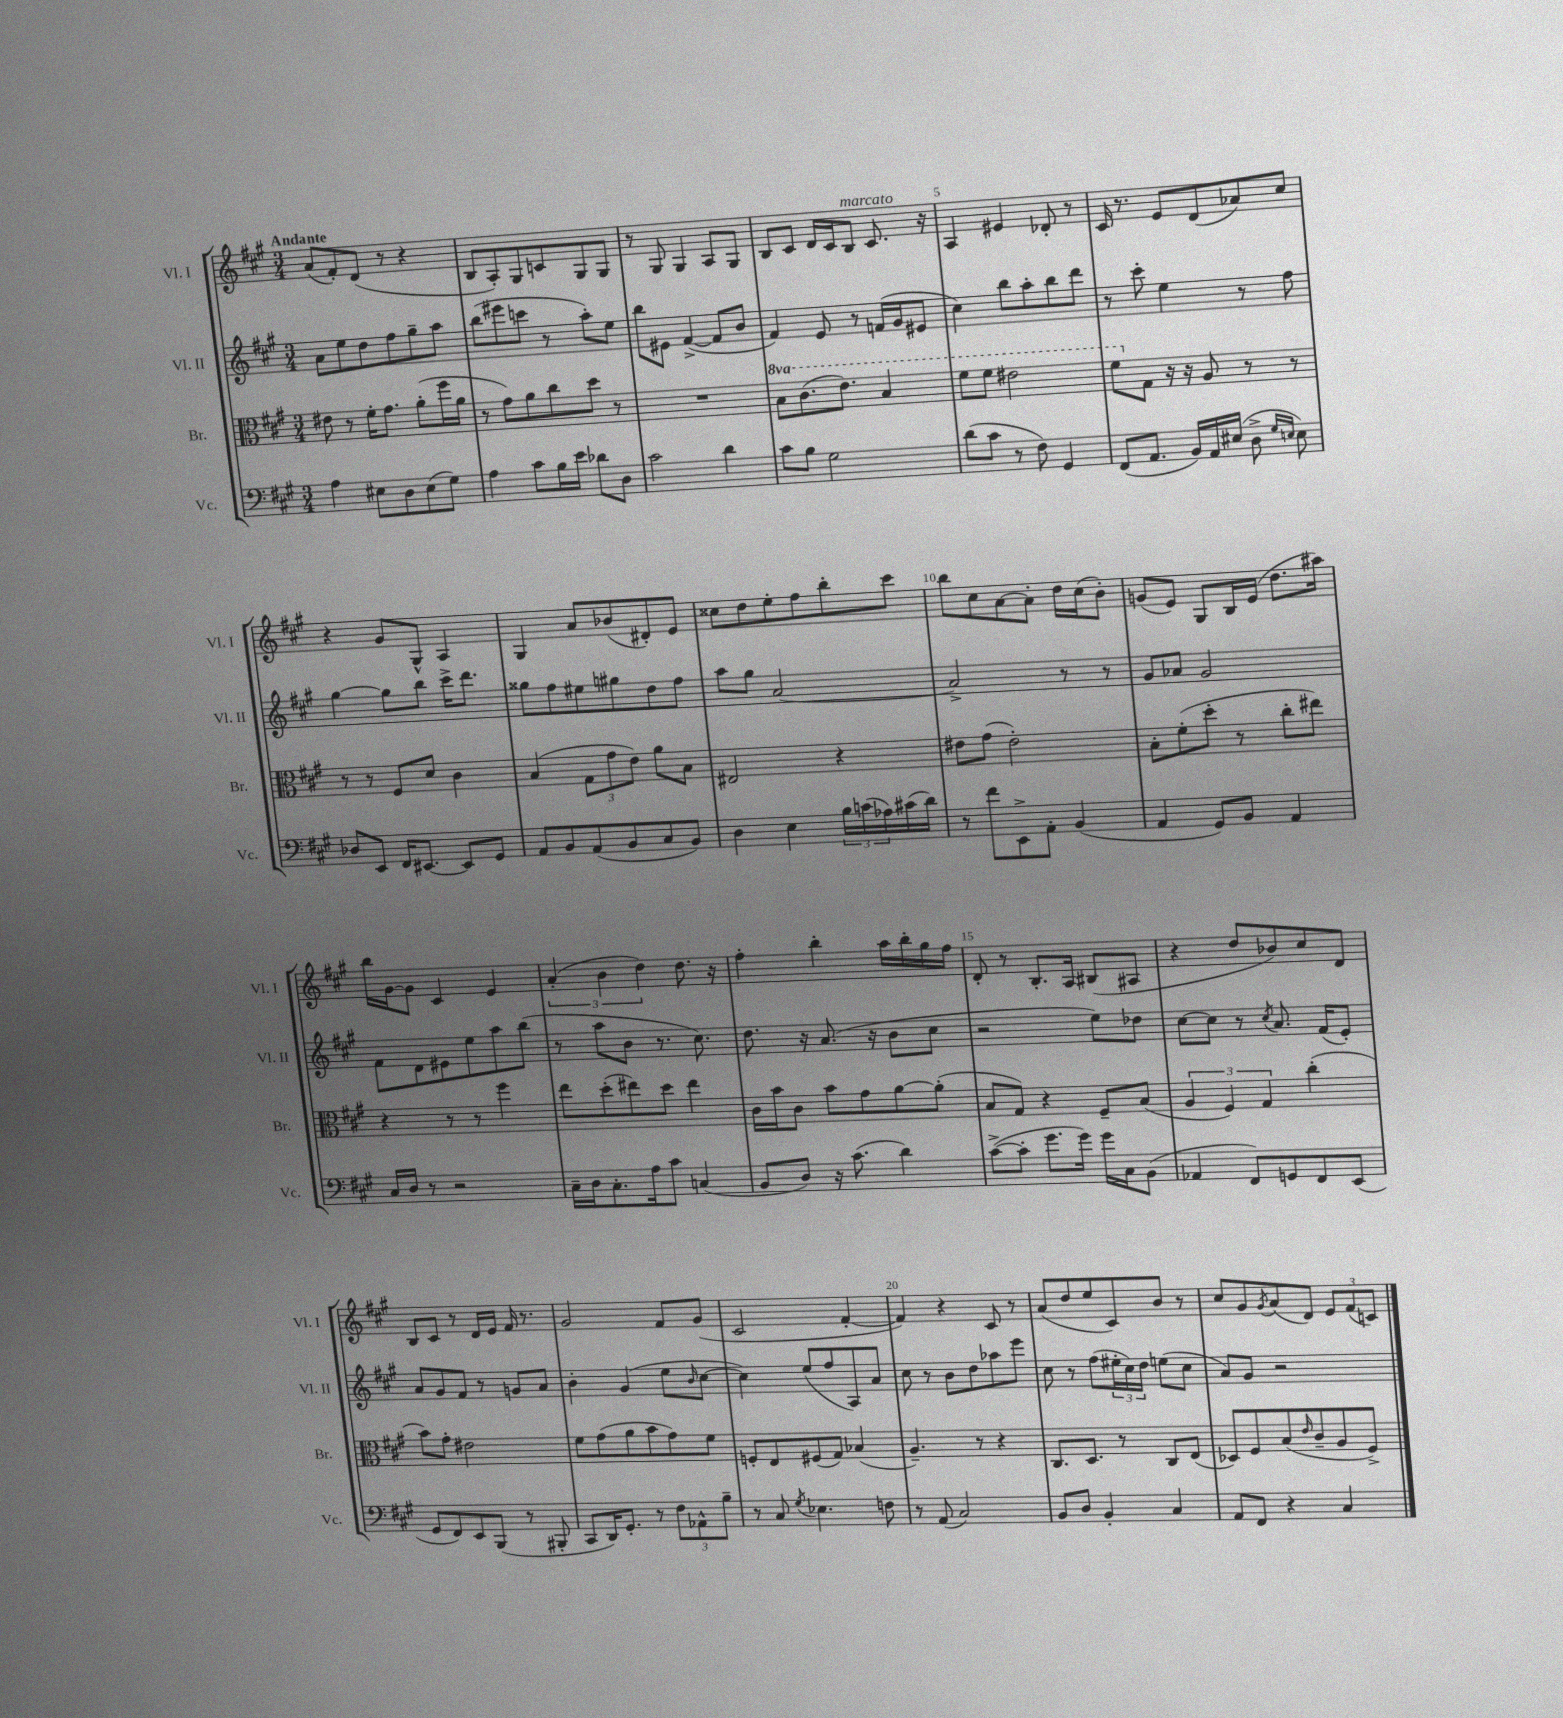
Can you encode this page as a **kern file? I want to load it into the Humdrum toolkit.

**kern	**kern	**kern	**kern
*staff4	*staff3	*staff2	*staff1
*clefF4	*clefC3	*clefG2	*clefG2
*k[f#c#g#]	*k[f#c#g#]	*k[f#c#g#]	*k[f#c#g#]
*M3/4	*M3/4	*M3/4	*M3/4
4A	8e#	8a	(8a
.	8r	8ee	8f#')
8E#	16f#'	8dd	(8d
.	8.g#	.	.
8D	.	8ff#	8r
(8E#	(8a'	8gg#~	4r
8G#)	16ff#	8aa	.
.	16a	.	.
=	=	=	=
4A	8r	(8bb	8B
.	8g#)	8eee#	8A')
8c#	8a	8ccc	8G#
16B	8cc#	8r	8c
16e	.	.	.
8d-	8dd	8aa')	8G#
8D	8r	8ee	8G#
=	=	=	=
2c#	2.r	8bb	8r
.	.	8e#	8G#
.	.	([4f#^	4G#
4d	.	8f#]	8A
.	.	8b	8G#
=	=	=	=
8c#	8b	4f#)	8B
8B	(8.cc#	.	8c#
2G#	.	8e	16d
.	8.ee)	.	16c#
.	.	8r	8B
.	4b	(16f	8.c#
.	.	16g#	.
.	.	8e#	.
.	.	.	16r
=	=	=	=
(8d	8ff#	4cc#)	4A
8c#	8ff#	.	.
8r	2ee#	8bb	4e#
8F#)	.	8aa'	.
4GG#	.	8bb	8d-'
.	.	8ddd	8r
=	=	=	=
(8FF#	8ff#	8r	16c#
.	.	.	8.r
8.AA	8G#	8ccc#'	.
.	16r	4ee	8e
16BB)	16r	.	.
16AA	8A	.	(8d
(16E#	.	.	.
8D^	8r	8r	8a-)
16qqG#	.	.	.
16qqE	.	.	.
8E)	8r	8ff#	8cc#
=	=	=	=
8D-	8r	[4gg#	4r
8EE	8r	.	.
16FF#	8F#	8gg#]	8g#
[8.EE#	.	.	.
.	8d	8bb	8G#^^
8EE#]	4c#	16ccc#^	4A
.	.	8.ddd	.
8GG#	.	.	.
=	=	=	=
8AA	(4B	8gg##	4G#
8BB	.	8ff#	.
(8AA	12G#	8ee#	8a
.	12g#	.	.
8BB	.	8gg#	(8b-
.	12e)	.	.
8C#	8a	8dd	8d#')
8BB)	8B	8ff#	8e
=	=	=	=
4D	2E#	8aa	8cc##
.	.	8gg#	8dd
4E	.	[2a	8ee'
.	.	.	8ff#
24B	4r	.	8bb'
(24c	.	.	.
24A-)	.	.	.
(16c#	.	.	8ccc#
16d)	.	.	.
=	=	=	=
8r	8e#	2a^]	8bb
8f#	(8g#	.	8cc#
8EE^	2e#')	.	[8a
8AA'	.	.	8a']
(4BB	.	8r	16dd
.	.	.	(16cc#
.	.	8r	8b')
=	=	=	=
4AA	8B'	8g#	(8g
.	(8f#'	8a-	8e)
8GG#)	8dd'	2g#	8G#
8BB	8r	.	16B
.	.	.	(16e
4AA	8cc#'	.	8.dd
.	8ee#)	.	.
.	.	.	16aa#)
=	=	=	=
16C#	4r	8f#	16bb
16D	.	.	[16g#
8r	.	8d	8g#]
2r	8r	8e#	4c#
.	8r	8ee	.
.	4ff#	8aa	4e
.	.	(8bb	.
=	=	=	=
16C#~	8ee	8r	(6a'
16D	.	.	.
8.C#'	(8dd'	8aa	.
.	.	.	6b
.	8ee#)	8b	.
16A	.	.	.
.	.	.	6dd)
8c#	8dd	8.r	.
(4C	4ee#	.	8.dd
.	.	8.cc#)	.
.	.	.	16r
=	=	=	=
8BB	16c#	8.dd	4ff#'
.	16b	.	.
8D)	8c#	.	.
.	.	16r	.
16r	8b	(8.a	4bb'
(8.c#	.	.	.
.	8g#	.	.
.	.	16r	.
4d)	[8a	8b	16aa
.	.	.	16bb'
.	(8a']	8cc#	16gg#
.	.	.	16ff#
=	=	=	=
([8c#^	8B	2r	8d'
8c#']	8G#)	.	8r
8.g#	4r	.	8.B'
16g#)	.	.	16A
16g#	8F#~	8ee)	(8B#
16C#	.	.	.
(8BB	(8B	8dd-	8A#
=	=	=	=
4AA-	6A	[8cc#	4r
.	.	8cc#]	.
.	6F#)	.	.
8FF#)	.	8r	8dd
.	6G#	.	.
.	.	8qcc#	.
8GG	.	8.a	8b-)
8FF#	(4cc#'	.	8cc#
.	.	(16f#	.
(8EE	.	8e')	8d
=	=	=	=
8GG#	8b)	8a	8B
8FF#)	8g#'	8g#	8c#
8EE	2e#	8f#	8r
(8BBB	.	8r	16d
.	.	.	16e
8r	.	8g	16f#
.	.	.	8.r
8BBB#'	.	8a	.
=	=	=	=
8CC#	8f#	4b'	2g#
16DD)	(8g#	.	.
8.GG#'	.	.	.
.	8a	(4g#	.
8r	8b	.	.
12F#	8g#)	8ee	8f#
12AA-^^	.	.	.
.	.	16qqb	.
.	8f#	[8cc#	(8g#
12B~	.	.	.
=	=	=	=
8r	8F'	4cc#])	2c#
8C#	8E	.	.
8qG#	.	.	.
4.E-	(8F#	(8ee	.
.	8G#)	8ff#	.
.	(4B-	8A)	[4f#'
8F	.	8a	.
=	=	=	=
8r	4.A~)	8cc#	4f#])
(8AA	.	8r	.
2C#)	.	8b	4r
.	8r	8dd	.
.	4r	8aa-	8c#
.	.	8eee	8r
=	=	=	=
8BB	8.C#	8cc#	(8a
8D	.	8r	8dd
.	8.D	.	.
4BB'	.	(8ff#	8ee
.	8r	24ee#'	8c#)
.	.	24cc#)	.
.	.	24dd	.
4C#	8C#	(8ee	8b
.	(8E	8cc#	8r
=	=	=	=
8AA	8D-)	8a)	8cc#
8FF#	8F#	8g#	8g#
.	.	.	8qg#
4r	(8B	2r	(8a
.	16qqe	.	.
.	8c#~	.	8d)
4C#	8A	.	12e
.	.	.	(12f#
.	8F#^)	.	.
.	.	.	12c)
==	==	==	==
*-	*-	*-	*-
